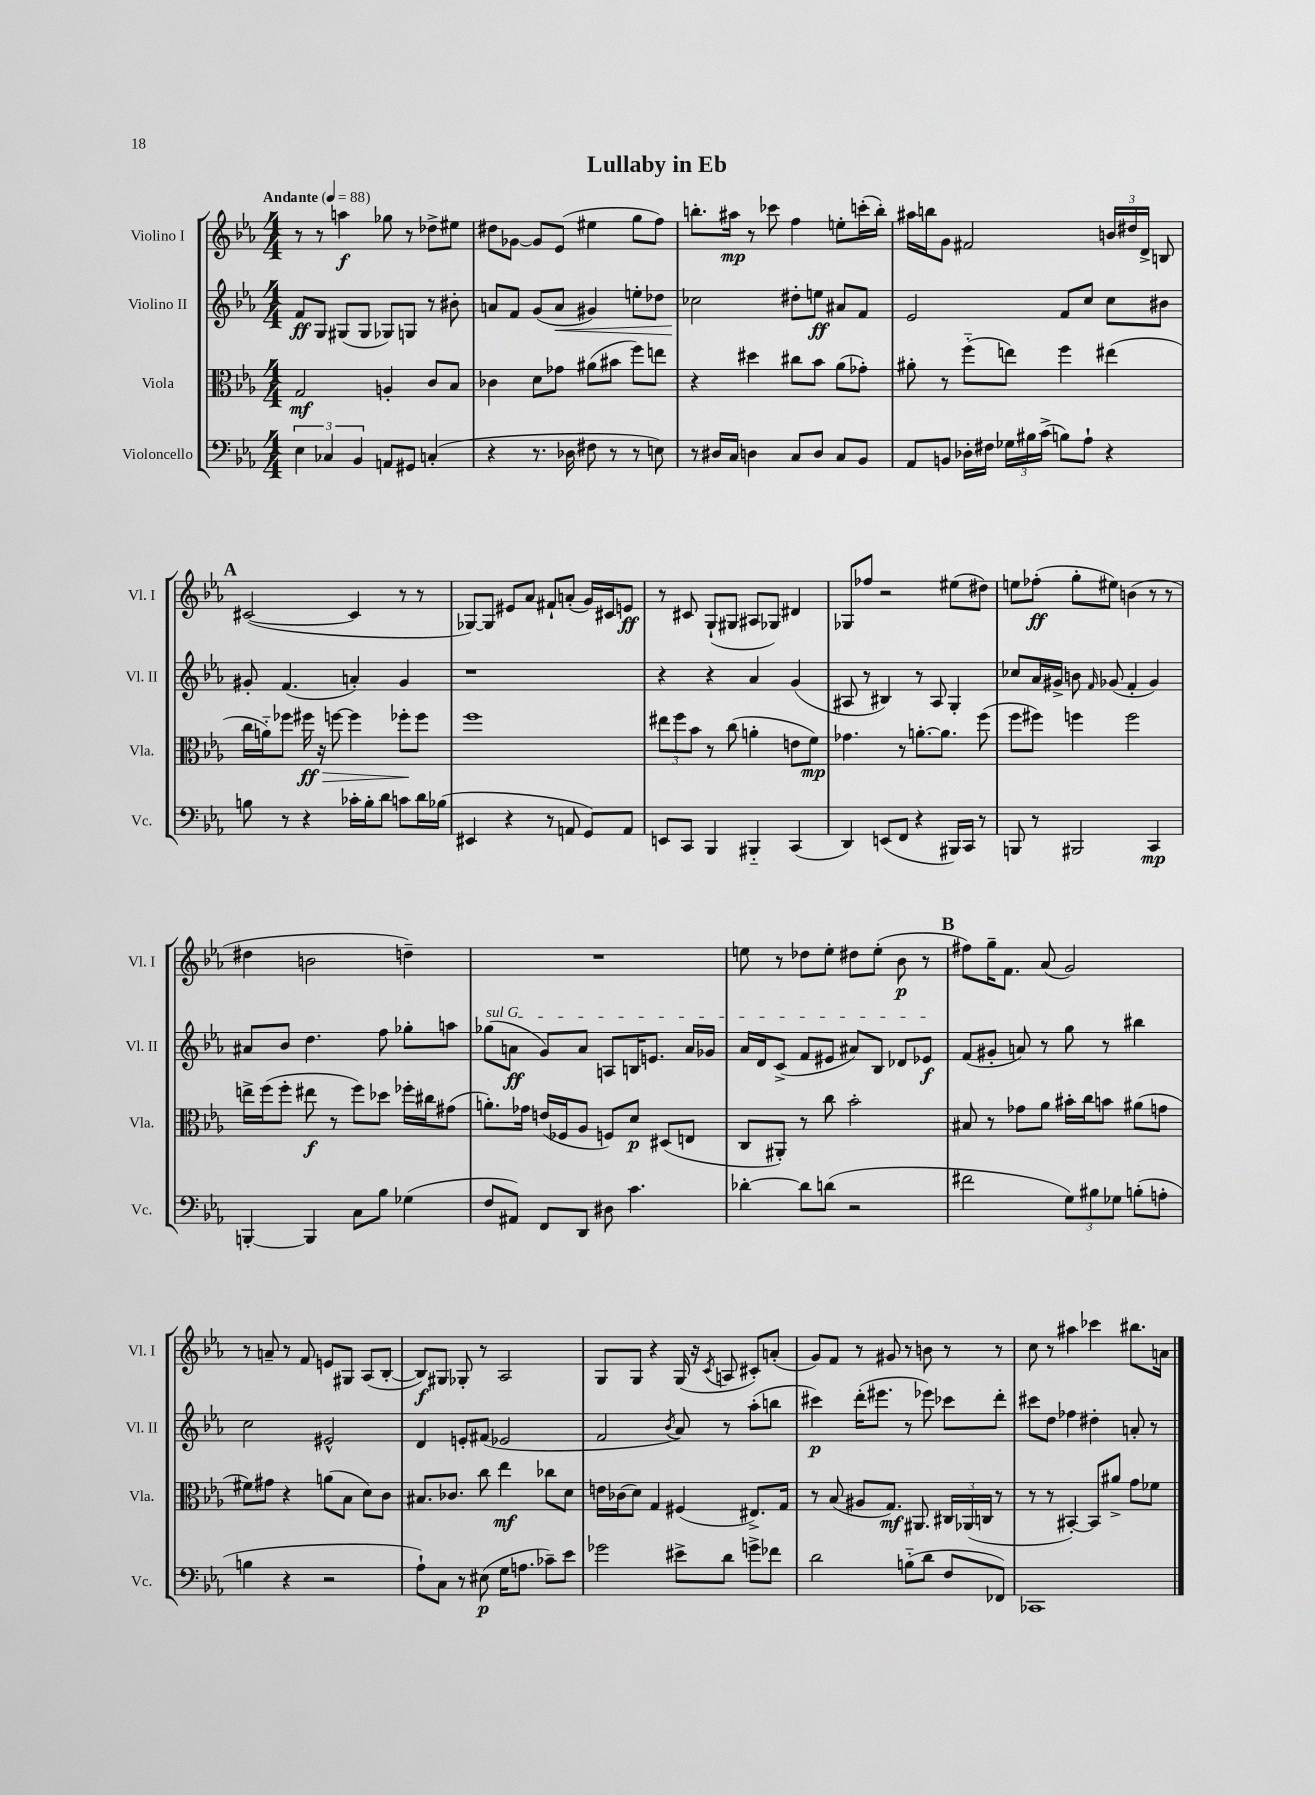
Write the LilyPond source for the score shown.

\header { title = "Lullaby in Eb" }
<<
\new StaffGroup <<
\new Staff = "s0" \with { instrumentName = "Violino I" shortInstrumentName = "Vl. I" } {
    \clef treble \key ees \major \numericTimeSignature \time 4/4 \tempo "Andante" 4 = 88
    \autoBeamOff r8 r8 a''4\f ges''8 r8 des''8[-> eis''8] |
    dis''8[ ges'8]~ ges'8[ ees'8]( eis''4 g''8[ f''8]) |
    b''8.[-. ais''16]\mp r8 ces'''8 f''4 e''8[-. c'''16-.( b''16]-.) |
    ais''16[ b''16 g'8] fis'2 \tuplet 3/2 { b'16[ dis''16 d'16]-> } b8 |
    \mark \markup { \bold "A" } cis'2~( cis'4 r8 r8 |
    ges8[~) ges8] eis'8[ aes'8] fis'8[-! a'8]-.( g'16[) cis'16 e'8]\ff |
    r8 cis'8 g8[-!( gis8] ais8[ ges8]) dis'4 |
    ges8[ fes''8] r2 eis''8[( dis''8]) |
    e''8[ fes''8]-.\ff( g''8[-. eis''8]) b'4( r8 r8 |
    dis''4 b'2 d''4--) |
    R1 |
    e''8 r8 des''8[ e''8]-. dis''8[ e''8]-.( bes'8\p r8 |
    \mark \markup { \bold "B" } fis''8[) g''16-- f'8.] aes'8( g'2) |
    r8 a'8-- r8 f'8 e'8[ gis8] aes8[( bes8]~-. |
    bes8[\f) gis8] ges8-. r8 aes2 |
    g8[ g8] r4 g16( r16 \acciaccatura { c'8 } a8 cis'8[-.) a'8]-.( |
    g'8[) f'8] r8 gis'8 r8 b'8 r8 r8 |
    c''8 r8 ais''4 ces'''4 bis''8.[ a'16] \bar "|." |
}
\new Staff = "s1" \with { instrumentName = "Violino II" shortInstrumentName = "Vl. II" } {
    \clef treble \key ees \major \numericTimeSignature \time 4/4
    \autoBeamOff f'8[\ff g8] gis8[( gis8] ges8[) g8] r8 bis'8-. |
    a'8[ f'8] g'8[( a'8]\< gis'4) e''8[-. des''8] |
    ces''2\! dis''8[-. e''8]\ff ais'8[ f'8] |
    ees'2 f'8[ c''8] c''8[ bis'8] |
    \mark \markup { \bold "A" } gis'8-. f'4.( a'4-.) gis'4 |
    r1 |
    r4 r4 aes'4 g'4( |
    ais8 r8 bis4) r8 ais8 g4-. |
    ces''8[ aes'16 gis'16]-> b'8 \grace { f'16 } ges'8( f'4-. ges'4) |
    ais'8[ bes'8] d''4. f''8 ges''8[-. a''8] |
    \once \override TextSpanner.bound-details.left.text = \markup { \italic "sul G" } ges''8[\startTextSpan( a'8]\ff g'8[) a'8] a8[ b16 e'8.] a'16[ ges'16] |
    aes'16[ d'16 c'8]->( f'8[ eis'8] ais'8[) bes8] des'8[ ees'8]\f\stopTextSpan |
    \mark \markup { \bold "B" } f'8[( gis'8]-. a'8) r8 g''8 r8 bis''4 |
    c''2 eis'2-^ |
    d'4 e'8[-. fis'8]( ees'2 |
    f'2 \acciaccatura { bes'8 } aes'8) r8 aes''8[-.( b''8] |
    cis'''4\p) d'''16[-.( eis'''8.] r8 ees'''8) ces'''8[ d'''8]-. |
    cis'''8[ d''8] fes''4 dis''4-. a'8-. r8 \bar "|." |
}
\new Staff = "s2" \with { instrumentName = "Viola" shortInstrumentName = "Vla." } {
    \clef alto \key ees \major \numericTimeSignature \time 4/4
    \autoBeamOff g2\mf a4-. c'8[ bes8] |
    ces'4 d'8[ ges'8] ais'8[( bis'8] f''8[) e''8] |
    r4 dis''4 cis''8[ bes'8] aes'8[( ges'8]-.) |
    ais'8-. r8 f''8[-_( e''8]) f''4 eis''4( |
    \mark \markup { \bold "A" } c''16[ a'16-_) fes''8] fis''16\ff\> r16 f''8~ f''4 fes''8[-.\! fes''8] |
    f''1 |
    \tuplet 3/2 { eis''8[ f''8 bes'8] } r8 c''8( a'4-. e'8[ f'8]\mp) |
    ges'4. r8 a'8.[~-. a'8.] f''8( |
    f''8[ fis''8]) f''4 f''2 |
    e''16[-> f''16( f''8]-. eis''8\f r8 f''8[) des''8] fes''16[-. cis''16 gis'8]( |
    a'8.[-.) ges'16] e'16[( fes16 aes8] f8[) d'8]\p dis8[( e8] |
    c8[ ais,8]-.) r8 c''8 bes'2-. |
    \mark \markup { \bold "B" } bis8 r8 ges'8[ aes'8] bis'16[-. c''16 b'8] ais'8[( g'8] |
    fis'8[) gis'8] r4 a'8[( bes8] d'8[) c'8] |
    bis8.[ ces'8.] c''8 ees''4\mf ces''8[ d'8] |
    e'16[ ces'16( d'8]) g4 fis4( eis8.[->) g16] |
    r8 bes8( ais8[ g8.]\mf) ais,8. \tuplet 3/2 { cis16[ aes,16( c16] } r8 |
    r8 r8 bis,4~-.) bis,8[ ais'8]-> g'8[ fes'8] \bar "|." |
}
\new Staff = "s3" \with { instrumentName = "Violoncello" shortInstrumentName = "Vc." } {
    \clef bass \key ees \major \numericTimeSignature \time 4/4
    \autoBeamOff \tuplet 3/2 { ees4 ces4 bes,4 } a,8[ gis,8] c4-.( |
    r4 r8. des16 fis8 r8 r8 e8) |
    r8 dis16[ c16] d4 c8[ d8] c8[ bes,8] |
    aes,8[ b,8] des16[-. fis16] \tuplet 3/2 { ges16[ bis16 c'16]->( } b8[) aes8]-! r4 |
    \mark \markup { \bold "A" } b8 r8 r4 ces'16[-. b16-. d'8] c'8[ d'16 bes16]( |
    eis,4 r4 r8 a,8 g,8[) a,8] |
    e,8[ c,8] bes,,4 bis,,4-_ c,4( |
    d,4) e,8[( f,8] r4 bis,,16[) c,16] r8 |
    b,,8 r8 bis,,2 c,4\mp |
    b,,4~-. b,,4 c8[ bes8] ges4( |
    f8[ ais,8]) f,8[ d,8] dis8 c'4. |
    des'4~-. des'8[ d'8]( r2 |
    \mark \markup { \bold "B" } fis'2 \tuplet 3/2 { g8[) bis8 ges8] } b8[-.( a8]-. |
    b4 r4 r2 |
    aes8[-!) c8] r8 eis8\p( g16[ a8.] ces'8[--) ees'8] |
    ges'2 eis'8[-> d'8] g'8[-> fes'8] |
    d'2 b8[-_( d'8] f8[ fes,8]) |
    ces,1 \bar "|." |
}
>>
>>
\layout { \context { \Score \remove "Bar_number_engraver" } }
